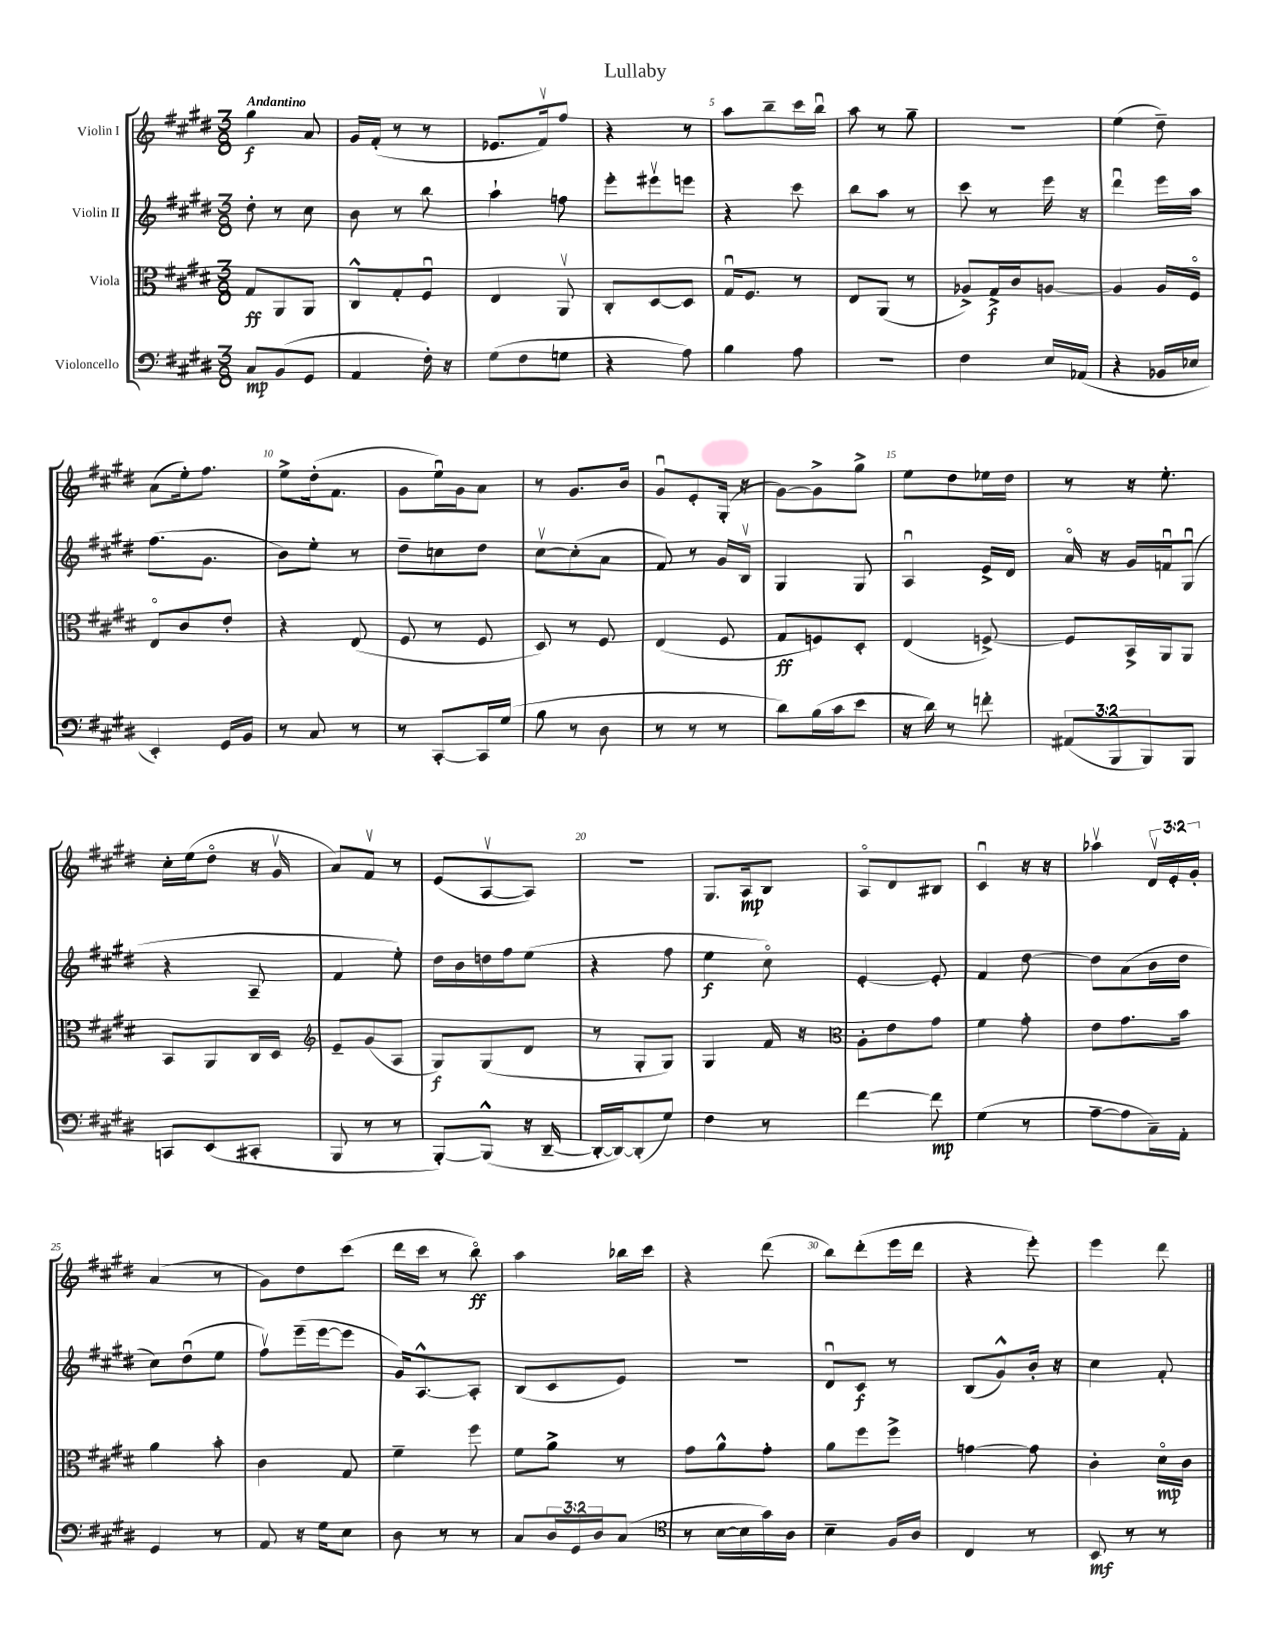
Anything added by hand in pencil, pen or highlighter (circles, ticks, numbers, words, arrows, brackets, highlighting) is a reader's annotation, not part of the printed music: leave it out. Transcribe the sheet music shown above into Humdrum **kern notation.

**kern	**dynam	**kern	**dynam	**kern	**dynam	**kern	**dynam
*part4	*part4	*part3	*part3	*part2	*part2	*part1	*part1
*staff4	*staff4	*staff3	*staff3	*staff2	*staff2	*staff1	*staff1
*I"Violoncello	*	*I"Viola	*	*I"Violin II	*	*I"Violin I	*
*clefF4	*	*clefC3	*	*clefG2	*	*clefG2	*
*k[f#c#g#d#]	*	*k[f#c#g#d#]	*	*k[f#c#g#d#]	*	*k[f#c#g#d#]	*
*M3/8	*	*M3/8	*	*M3/8	*	*M3/8	*
=1	=1	=1	=1	=1	=1	=1	=1
!	!	!	!	!	!	!LO:TX:a:B:t=Andantino	!
8C#/L	mp	8G#/L	ff	8dd#'\	.	4gg#\	f
(8BB/	.	8AA/	.	8r	.	.	.
8GG#/J	.	8AA/J	.	8cc#\	.	8a/	.
=2	=2	=2	=2	=2	=2	=2	=2
4AA/	.	8C#^^/L	.	8b\	.	16g#/LL	.
.	.	.	.	.	.	(16f#'/JJ	.
.	.	8G#'/	.	8r	.	8r	.
16F#'\)	.	8F#u/J	.	8bb\	.	8r	.
16r	.	.	.	.	.	.	.
=3	=3	=3	=3	=3	=3	=3	=3
(8G#\L	.	4E/	.	4aa`\	.	8.e-X/L	.
8F#\	.	.	.	.	.	.	.
.	.	.	.	.	.	16f#v/k)	.
8Gn\J	.	8AAv/	.	8ffn\	.	8ff#/J	.
=4	=4	=4	=4	=4	=4	=4	=4
4r	.	8C#'/L	.	8eee'\L	.	4r	.
.	.	[8D#/	.	8eee#Xv\	.	.	.
8A\)	.	8D#/J]	.	8eeen\J	.	8r	.
=5	=5	=5	=5	=5	=5	=5	=5
4B\	.	16G#u/KL	.	4r	.	8aa\L	.
.	.	8.F#/J	.	.	.	.	.
.	.	.	.	.	.	8bb~\	.
8A\	.	8r	.	8ccc#\	.	16ccc#\L	.
.	.	.	.	.	.	16bbu\JJ	.
=6	=6	=6	=6	=6	=6	=6	=6
4.r	.	8E/L	.	8bb\L	.	8aa\	.
.	.	(8AA/J	.	8aa\J	.	8r	.
.	.	8r	.	8r	.	8gg#~\	.
=7	=7	=7	=7	=7	=7	=7	=7
4F#\	.	8A-X^/L)	.	8ccc#\	.	4.r	.
.	.	16G#^/L	f	8r	.	.	.
.	.	16c#/J	.	.	.	.	.
16E/LL	.	[8An/J	.	16eee\	.	.	.
(16AA-X/JJ	.	.	.	16r	.	.	.
=8	=8	=8	=8	=8	=8	=8	=8
4r	.	4A/]	.	4ddd#u\	.	(4ee\	.
16BB-X/LL	.	16A/LL	.	16eee\LL	.	8dd#~\)	.
16E-X/JJ	.	16F#/JJ	.	16aa\JJ	.	.	.
!!LO:LB:g=z
=9	=9	=9	=9	=9	=9	=9	=9
4EE'/)	.	8E/L	.	(8.ff#\L	.	(8a\L	.
.	.	8c#/	.	.	.	16ee'\k)	.
.	.	.	.	8.g#\J	.	8.ff#\J	.
16GG#/LL	.	8e'/J	.	.	.	.	.
16BB/JJ	.	.	.	.	.	.	.
=10	=10	=10	=10	=10	=10	=10	=10
8r	.	4r	.	8b\L)	.	8ee^\L	.
8C#/	.	.	.	8ee'\J	.	(16dd#'\k	.
.	.	.	.	.	.	8.f#\J	.
8r	.	(8E/	.	8r	.	.	.
=11	=11	=11	=11	=11	=11	=11	=11
8r	.	8F#/	.	8dd#~\L	.	8g#\L	.
[8CC#'/L	.	8r	.	8ccn\	.	16eeu\L)	.
.	.	.	.	.	.	16g#\J	.
16CC#/L]	.	8F#/	.	8dd#\J	.	8a\J	.
(16G#/JJ	.	.	.	.	.	.	.
=12	=12	=12	=12	=12	=12	=12	=12
8B\	.	8D#/)	.	[8cc#v\L	.	8r	.
8r	.	8r	.	(8cc#'\]	.	8.g#/L	.
8D#\	.	8F#/	.	8a\J	.	.	.
.	.	.	.	.	.	16b/Jk	.
=13	=13	=13	=13	=13	=13	=13	=13
8r	.	(4E/	.	8f#/)	.	8g#u/L	.
8r	.	.	.	8r	.	8e'/	.
8r	.	8F#/	.	16g#/LL	.	(16G#'/Jk	.
.	.	.	.	16Bv/JJ	.	16r	.
=14	=14	=14	=14	=14	=14	=14	=14
8d#\L)	.	8G#/L	ff	4G#/	.	[8g#\L)	.
(16B\L	.	8Fn/)	.	.	.	8g#^\]	.
16c#\J	.	.	.	.	.	.	.
8e\J	.	8D#'/J	.	8G#/	.	8gg#^\J	.
=15	=15	=15	=15	=15	=15	=15	=15
16r	.	(4E/	.	4Au/	.	8ee\L	.
16d#\)	.	.	.	.	.	.	.
8r	.	.	.	.	.	8dd#\	.
8fn'\	.	[8Fn^/)	.	16e^/LL	.	16ee-X\L	.
.	.	.	.	16d#/JJ	.	16dd#\JJ	.
=16	=16	=16	=16	=16	=16	=16	=16
(12AA#X/L	.	8F/L]	.	16a/	.	8r	.
.	.	.	.	16r	.	.	.
12BBB/	.	.	.	.	.	.	.
.	.	16BB^/L	.	16g#/LL	.	16r	.
12BBB/)	.	.	.	.	.	.	.
.	.	16AA/J	.	16fnu/J	.	8.ee'\	.
8BBB/J	.	8AA/J	.	(8G#u/J	.	.	.
!!LO:LB:g=z
=17	=17	=17	=17	=17	=17	=17	=17
8CCn/L	.	8BB/L	.	4r	.	16cc#'\LL	.
.	.	.	.	.	.	(16ee\J	.
(8EE/	.	8AA/	.	.	.	8dd#\J	.
8CC#X'/J	.	16C#/L	.	8A~/	.	16r	.
.	.	16D#/JJ	.	.	.	16g#v/	.
=18	=18	=18	=18	=18	=18	=18	=18
*	*	*clefG2	*	*	*	*	*
8BBB/	.	8e~/L	.	4f#/	.	8a/L)	.
8r	.	(8g#/	.	.	.	8f#v/J	.
8r	.	8A/J	.	8ee'\)	.	8r	.
=19	=19	=19	=19	=19	=19	=19	=19
[8BBB'/L)	.	8G#/L)	f	16dd#\LL	.	(8e/L	.
.	.	.	.	16b\	.	.	.
(8BBB^^/J]	.	(8G#/	.	16ddn\	.	[8Av/	.
.	.	.	.	16ff#\J	.	.	.
16r	.	8d#/J	.	(8ee\J	.	8A/J])	.
[16DD#~/	.	.	.	.	.	.	.
=20	=20	=20	=20	=20	=20	=20	=20
16DD#'/LL_	.	8r	.	4r	.	4.r	.
16DD#/J_)	.	.	.	.	.	.	.
(8DD#'/]	.	8G#'/L	.	.	.	.	.
8G#/J)	.	8G#/J)	.	8ff#\	.	.	.
=21	=21	=21	=21	=21	=21	=21	=21
4F#\	.	4G#/	.	4ee\	f	8.G#/L	.
.	.	.	.	.	.	16A/k	mp
8r	.	16f#/	.	8cc#\)	.	8B/J	.
.	.	16r	.	.	.	.	.
=22	=22	=22	=22	=22	=22	=22	=22
*	*	*clefC3	*	*	*	*	*
[4f#\	.	8A'\L	.	[4e'/	.	8A/L	.
.	.	8e\	.	.	.	8d#/	.
8f#\]	mp	8g#\J	.	8e'/]	.	8B#X/J	.
=23	=23	=23	=23	=23	=23	=23	=23
(4G#\	.	4f#\	.	4f#/	.	4c#u/	.
8r	.	8g#'\	.	[8dd#\	.	16r	.
.	.	.	.	.	.	16r	.
=24	=24	=24	=24	=24	=24	=24	=24
[8A~\L	.	8e\L	.	8dd#\L]	.	4aa-Xv\	.
8A\]	.	8.g#\	.	(8a\	.	.	.
16C#~\L)	.	.	.	16b\L	.	24d#v/LL	.
.	.	.	.	.	.	24e'/	.
16AA'\JJ	.	16b\Jk	.	16dd#\JJ	.	.	.
.	.	.	.	.	.	24g#'/JJ	.
!!LO:LB:g=z
=25	=25	=25	=25	=25	=25	=25	=25
4GG#/	.	4a\	.	8cc#\L)	.	(4a/	.
.	.	.	.	(8dd#u\	.	.	.
8r	.	8b'\	.	8ee\J	.	8r	.
=26	=26	=26	=26	=26	=26	=26	=26
8AA/	.	4c#\	.	8ff#v\L)	.	8g#\L)	.
16r	.	.	.	(16eee~\L	.	8dd#\	.
16G#\KL	.	.	.	[16eee\J	.	.	.
8E\J	.	8G#/	.	8eee\J]	.	(8ccc#\J	.
=27	=27	=27	=27	=27	=27	=27	=27
8D#\	.	4f#~\	.	16g#/KL)	.	16ddd#\LL	.
.	.	.	.	[8.A^^/	.	16ccc#\JJ	.
8r	.	.	.	.	.	8r	.
8r	.	8ff#\	.	8A'/J]	.	8bb\)	ff
=28	=28	=28	=28	=28	=28	=28	=28
8C#/L	.	8f#\L	.	(8B/L	.	4aa\	.
24D#/L	.	8a^\J	.	8c#/	.	.	.
24GG#/	.	.	.	.	.	.	.
24D#/J	.	.	.	.	.	.	.
(8C#/J	.	8r	.	8e/J)	.	16bb-X\LL	.
.	.	.	.	.	.	16ccc#\JJ	.
=29	=29	=29	=29	=29	=29	=29	=29
*clefC4	*	*	*	*	*	*	*
8r	.	8g#\L	.	4.r	.	4r	.
[16B\LL	.	8a^^\	.	.	.	.	.
16B\]	.	.	.	.	.	.	.
16g#\)	.	8g#'\J	.	.	.	(8ddd#\	.
16A\JJ	.	.	.	.	.	.	.
=30	=30	=30	=30	=30	=30	=30	=30
4B~\	.	8a\L	.	8d#u/L	.	8bb\L)	.
.	.	8ff#\	.	8c#/J	f	(8ddd#'\	.
16F#/LL	.	8ff#^\J	.	8r	.	16eee\L	.
16A/JJ	.	.	.	.	.	16ddd#\JJ	.
=31	=31	=31	=31	=31	=31	=31	=31
4C#/	.	[4gn\	.	(8B/L	.	4r	.
.	.	.	.	8g#^^/)	.	.	.
8r	.	8g\]	.	16b'/Jk	.	8eee'\)	.
.	.	.	.	16r	.	.	.
=32	=32	=32	=32	=32	=32	=32	=32
8BB/	mf	4c#'\	.	4cc#\	.	4eee\	.
8r	.	.	.	.	.	.	.
8r	.	16d#\LL	mp	8f#'/	.	8ddd#\	.
.	.	16c#\JJ	.	.	.	.	.
==	==	==	==	==	==	==	==
*-	*-	*-	*-	*-	*-	*-	*-
